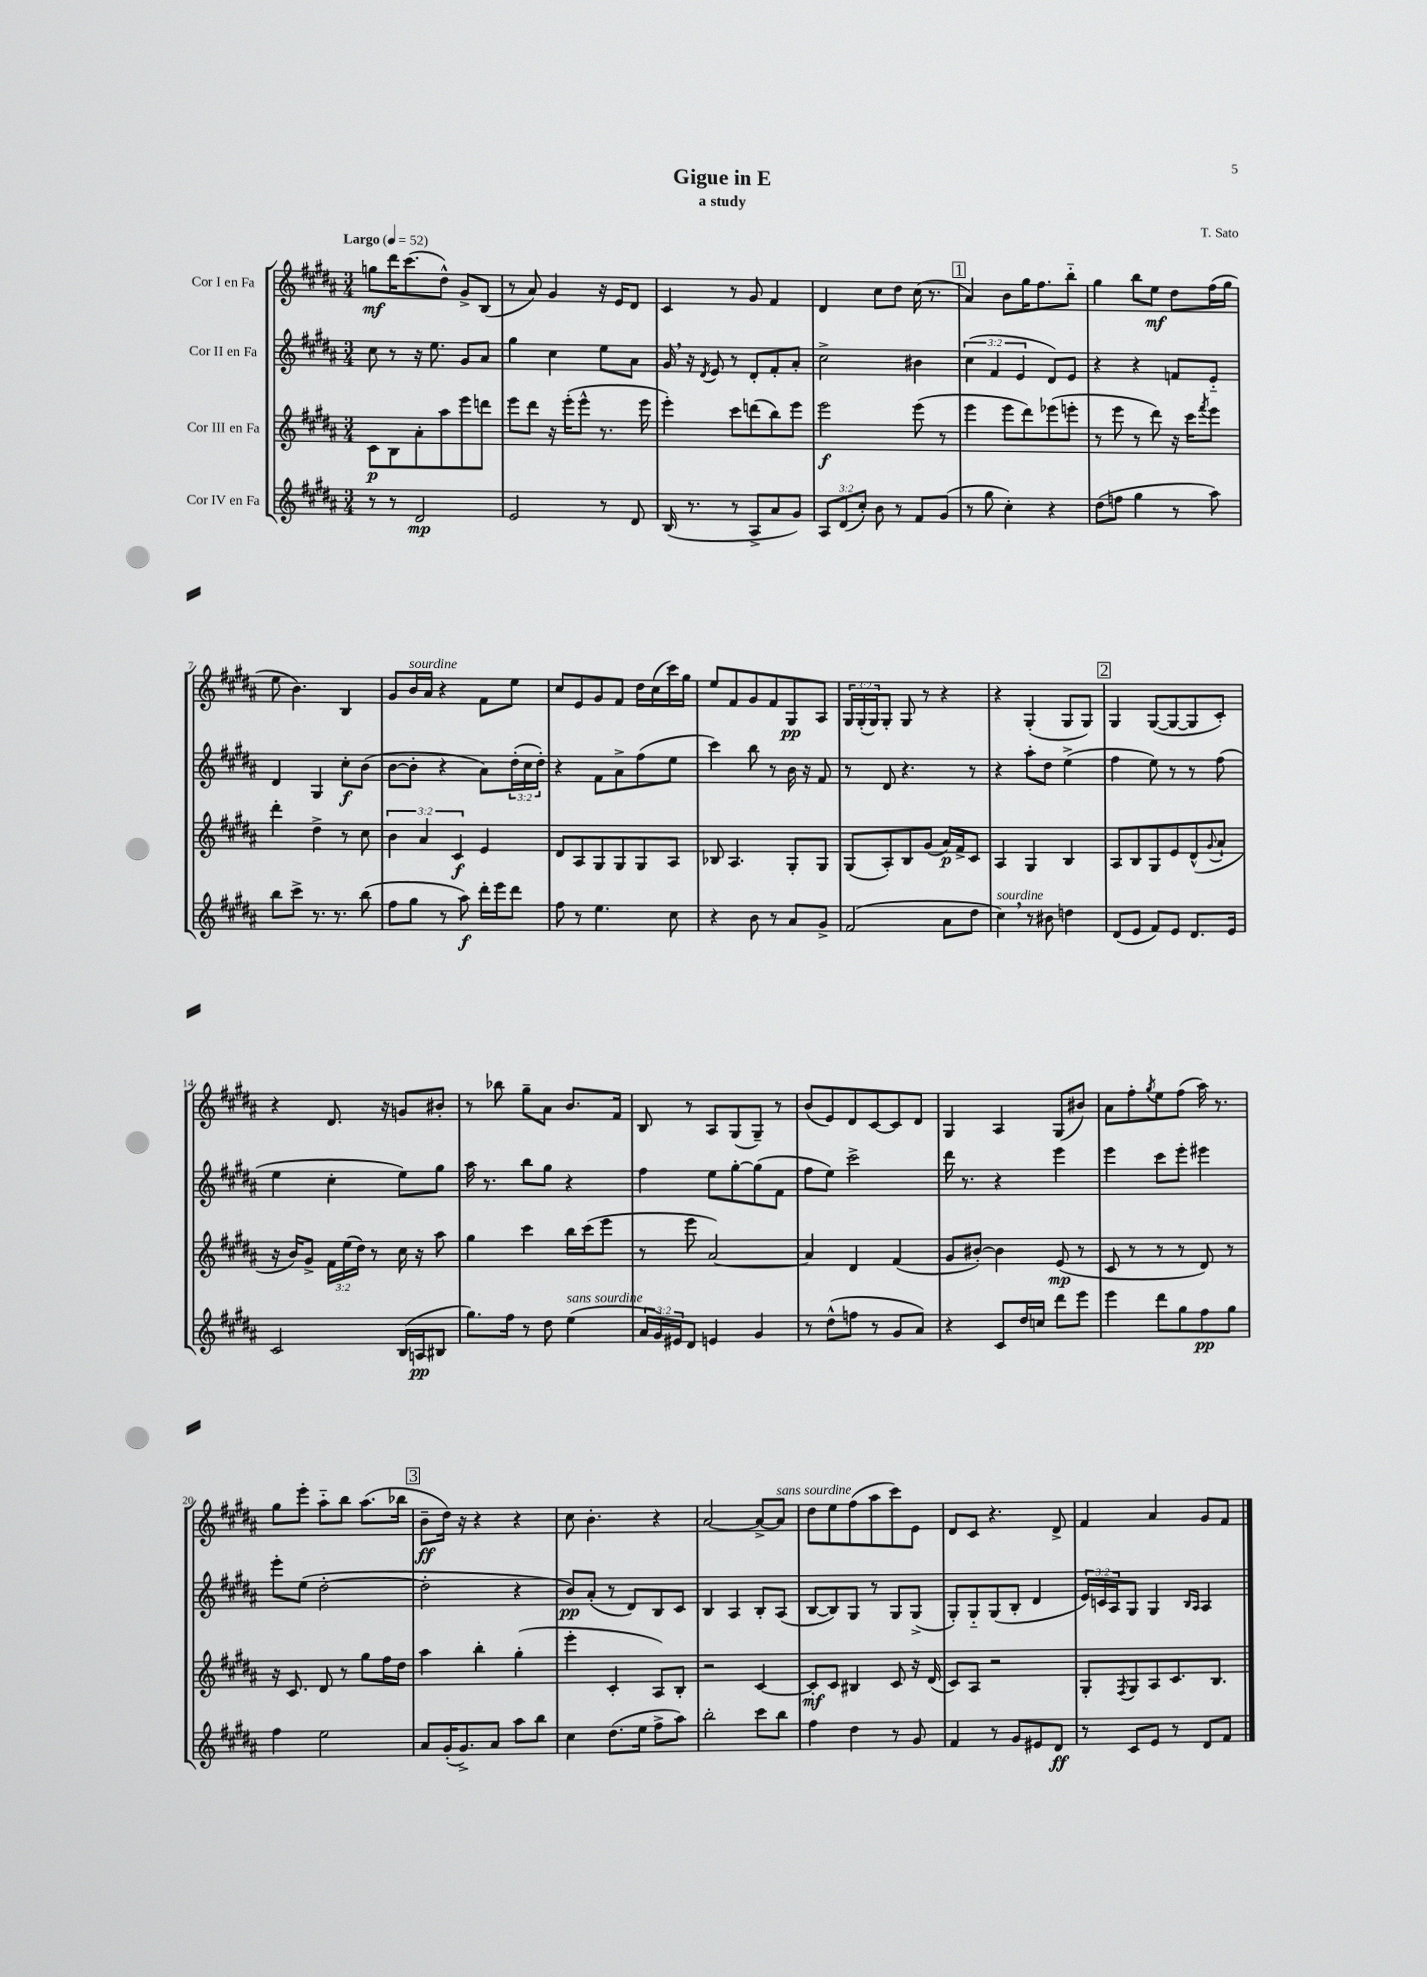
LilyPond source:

\header { title = "Gigue in E" composer = "T. Sato" subtitle = "a study" }
<<
\new StaffGroup <<
\new Staff = "s0" \with { instrumentName = "Cor I en Fa" } {
    \clef treble \key b \major \numericTimeSignature \time 3/4 \override Staff.TupletNumber.text = #tuplet-number::calc-fraction-text \tempo "Largo" 4 = 52
    g''8\mf dis'''16 cis'''8.( dis''8-^) gis'8-> b8( |
    r8 ais'8) gis'4 r16 e'16 dis'8 |
    cis'4 r8 gis'8 fis'4 |
    dis'4 cis''8 dis''8 cis''16( r8. |
    \mark \markup { \box "1" } ais'4) b'8 gis''16 fis''8. b''8-_ |
    gis''4 b''8 e''8\mf dis''8 fis''16( gis''16 |
    e''8 b'4.) b4 |
    gis'8 b'16^\markup { \italic "sourdine" } ais'16 r4 fis'8 e''8 |
    cis''8 e'8 gis'8 fis'8 dis''16 cis''16( cis'''16) gis''16 |
    e''8 fis'8 gis'8 fis'8 gis8\pp ais8 |
    \tuplet 3/2 { gis16 gis16-.( gis16) } gis8-. gis8 r8 r4 |
    r4 gis4-.( gis8 gis8) |
    \mark \markup { \box "2" } gis4 gis8~( gis8~ gis8 cis'8-.) |
    r4 dis'8. r16 g'8 bis'8-. |
    r8 bes''8 gis''8-- ais'8 b'8. fis'16 |
    b8 r8 ais8 gis8( gis8--) r8 |
    b'8( e'8) dis'8 cis'8~ cis'8 dis'8 |
    gis4 ais4 gis8( bis'8) |
    ais'8 fis''8-. \acciaccatura { gis''8 } e''8 fis''8( ais''16) r8. |
    gis''8 e'''8-. ais''8-_ b''8 ais''8.( bes''16 |
    \mark \markup { \box "3" } b'8--\ff dis''16) r16 r4 r4 |
    cis''8 b'4.-. r4 |
    ais'2~ ais'8~-> ais'8^\markup { \italic "sans sourdine" } |
    dis''8 e''8 fis''8( ais''8 cis'''8) e'8 |
    dis'8 cis'8 r4. dis'8-> |
    fis'4 ais'4 gis'8 fis'8 \bar "|." |
}
\new Staff = "s1" \with { instrumentName = "Cor II en Fa" } {
    \clef treble \key b \major \numericTimeSignature \time 3/4 \override Staff.TupletNumber.text = #tuplet-number::calc-fraction-text
    cis''8 r8 r16 e''8. gis'8 ais'8 |
    gis''4 cis''4 e''8 ais'8 |
    gis'16 \breathe r16 \acciaccatura { dis'8 } e'8 r8 dis'8-. fis'8-. ais'8-. |
    cis''2-> bis'4 |
    \mark \markup { \box "1" } \tuplet 3/2 { cis''4( fis'4 e'4 } dis'8) e'8 |
    r4 r4 f'8 e'8-_ |
    dis'4 gis4 cis''8-.\f b'8( |
    b'8~ b'8-. r4 ais'8) \tuplet 3/2 { dis''16-.( cis''16 dis''16-.) } |
    r4 fis'8 ais'8-> fis''8( e''8 |
    cis'''4) b''8 r8 b'16 r16 fis'8 |
    r8 dis'8 r4. r8 |
    r4 ais''8-. dis''8 e''4->( |
    \mark \markup { \box "2" } fis''4 e''8) r8 r8 fis''8( |
    e''4 cis''4-. e''8) gis''8 |
    ais''16 r8. b''8 gis''8 r4 |
    fis''4 e''8 gis''8~-. gis''8( fis'8 |
    fis''8 e''8) cis'''2-> |
    dis'''16 r8. r4 e'''4 |
    e'''4 cis'''8 e'''8-. eis'''4 |
    e'''8-. e''8( dis''2~-. |
    \mark \markup { \box "3" } dis''2-. r4 |
    b'8\pp) ais'8-.( r8 dis'8) b8 cis'8 |
    b4 ais4 b8-. ais8( |
    b8~ b8) gis8 r8 gis8 gis8->( |
    gis8-.) gis8-_ gis8( b8-. dis'4 |
    \tuplet 3/2 { e'16) c'16 ais16 } gis8 gis4 \grace { b16 ais16 } ais4 \bar "|." |
}
\new Staff = "s2" \with { instrumentName = "Cor III en Fa" } {
    \clef treble \key b \major \numericTimeSignature \time 3/4 \override Staff.TupletNumber.text = #tuplet-number::calc-fraction-text
    cis'8\p b8 ais'8-. ais''8 e'''8 d'''8 |
    e'''8 dis'''8 r16 e'''16-.( e'''8-^ r8. e'''16 |
    e'''4-.) cis'''8 d'''8( b''8) e'''8 |
    e'''2\f e'''8( r8 |
    \mark \markup { \box "1" } e'''4 e'''8 dis'''8) ees'''8( e'''8-. |
    r8 e'''8 r8 dis'''8) r16 cis'''16 \acciaccatura { fis'''8 } e'''8 |
    dis'''4-. dis''4-> r8 cis''8 |
    \tuplet 3/2 { b'4 ais'4 cis'4\f } e'4 |
    dis'8 ais8 gis8 gis8 gis8 ais8 |
    bes8 ais4. gis8-. gis8 |
    gis8( ais8-.) b8 gis'8( ais'16\p) fis'16-> cis'8 |
    ais4 gis4 b4 |
    \mark \markup { \box "2" } ais8 b8 gis8 e'8 dis'8-^( \appoggiatura { gis'8 } ais'8-! |
    r16 b'16) gis'8-> \tuplet 3/2 { fis'16 e''16( dis''16) } r8 cis''16 r16 ais''8 |
    gis''4 cis'''4 b''16 cis'''16( e'''8 |
    r8 e'''8 ais'2~) |
    ais'4 dis'4 fis'4( |
    gis'8 bis'8~-.) bis'4 e'8\mp( r8 |
    cis'8 r8 r8 r8 dis'8) r8 |
    r16 cis'8. dis'8 r8 gis''8 fis''16 dis''16 |
    \mark \markup { \box "3" } ais''4 b''4-. gis''4-.( |
    e'''4-. cis'4-. ais8) b8-. |
    r2 cis'4~ |
    cis'8-.\mf cis'8 bis4 cis'8 r16 dis'16( |
    cis'8) ais8 r2 |
    gis8-. \acciaccatura { fis8 } gis8 ais8 cis'8. b8. \bar "|." |
}
\new Staff = "s3" \with { instrumentName = "Cor IV en Fa" } {
    \clef treble \key b \major \numericTimeSignature \time 3/4 \override Staff.TupletNumber.text = #tuplet-number::calc-fraction-text
    r8 r8 dis'2\mp |
    e'2 r8 dis'8 |
    b16( r8. r8 ais8-> ais'8 gis'8) |
    \tuplet 3/2 { ais8 dis'8( cis''8-.) } b'8 r8 fis'8 gis'8( |
    \mark \markup { \box "1" } r8 gis''8 cis''4-.) r4 |
    dis''8( f''8 gis''4 r8 ais''8) |
    b''8 cis'''8-> r8. r8. b''8( |
    fis''8 gis''8 r8 ais''8\f) dis'''16-. e'''16 dis'''8 |
    fis''8 r8 e''4. cis''8 |
    r4 b'8 r8 ais'8 gis'8-> |
    fis'2( ais'8 dis''8 |
    cis''4^\markup { \italic "sourdine" }) \breathe r8 bis'8 d''4 |
    \mark \markup { \box "2" } dis'8( e'8 fis'8) e'8 dis'8. e'16 |
    cis'2 b16( a16\pp bis8 |
    gis''8.) fis''16 r8 dis''8 e''4^\markup { \italic "sans sourdine" }( |
    \tuplet 3/2 { ais'16 gis'16) eis'16 } dis'8 e'4 gis'4 |
    r8 dis''8-^( f''8 r8 gis'8 ais'8) |
    r4 cis'8 dis''16 c''16 dis'''8 e'''8 |
    e'''4 dis'''8 gis''8 fis''8\pp gis''8 |
    fis''4 e''2 |
    \mark \markup { \box "3" } ais'8 gis'16-.( gis'8.->) ais'8 ais''8 b''8 |
    cis''4 dis''8.( e''16 fis''8-> ais''8) |
    b''2-. cis'''8 b''8 |
    fis''4 dis''4 r8 gis'8 |
    fis'4 r8 gis'8 eis'8 dis'8\ff |
    r8 cis'8 e'8 r8 dis'8 fis'8 \bar "|." |
}
>>
>>
